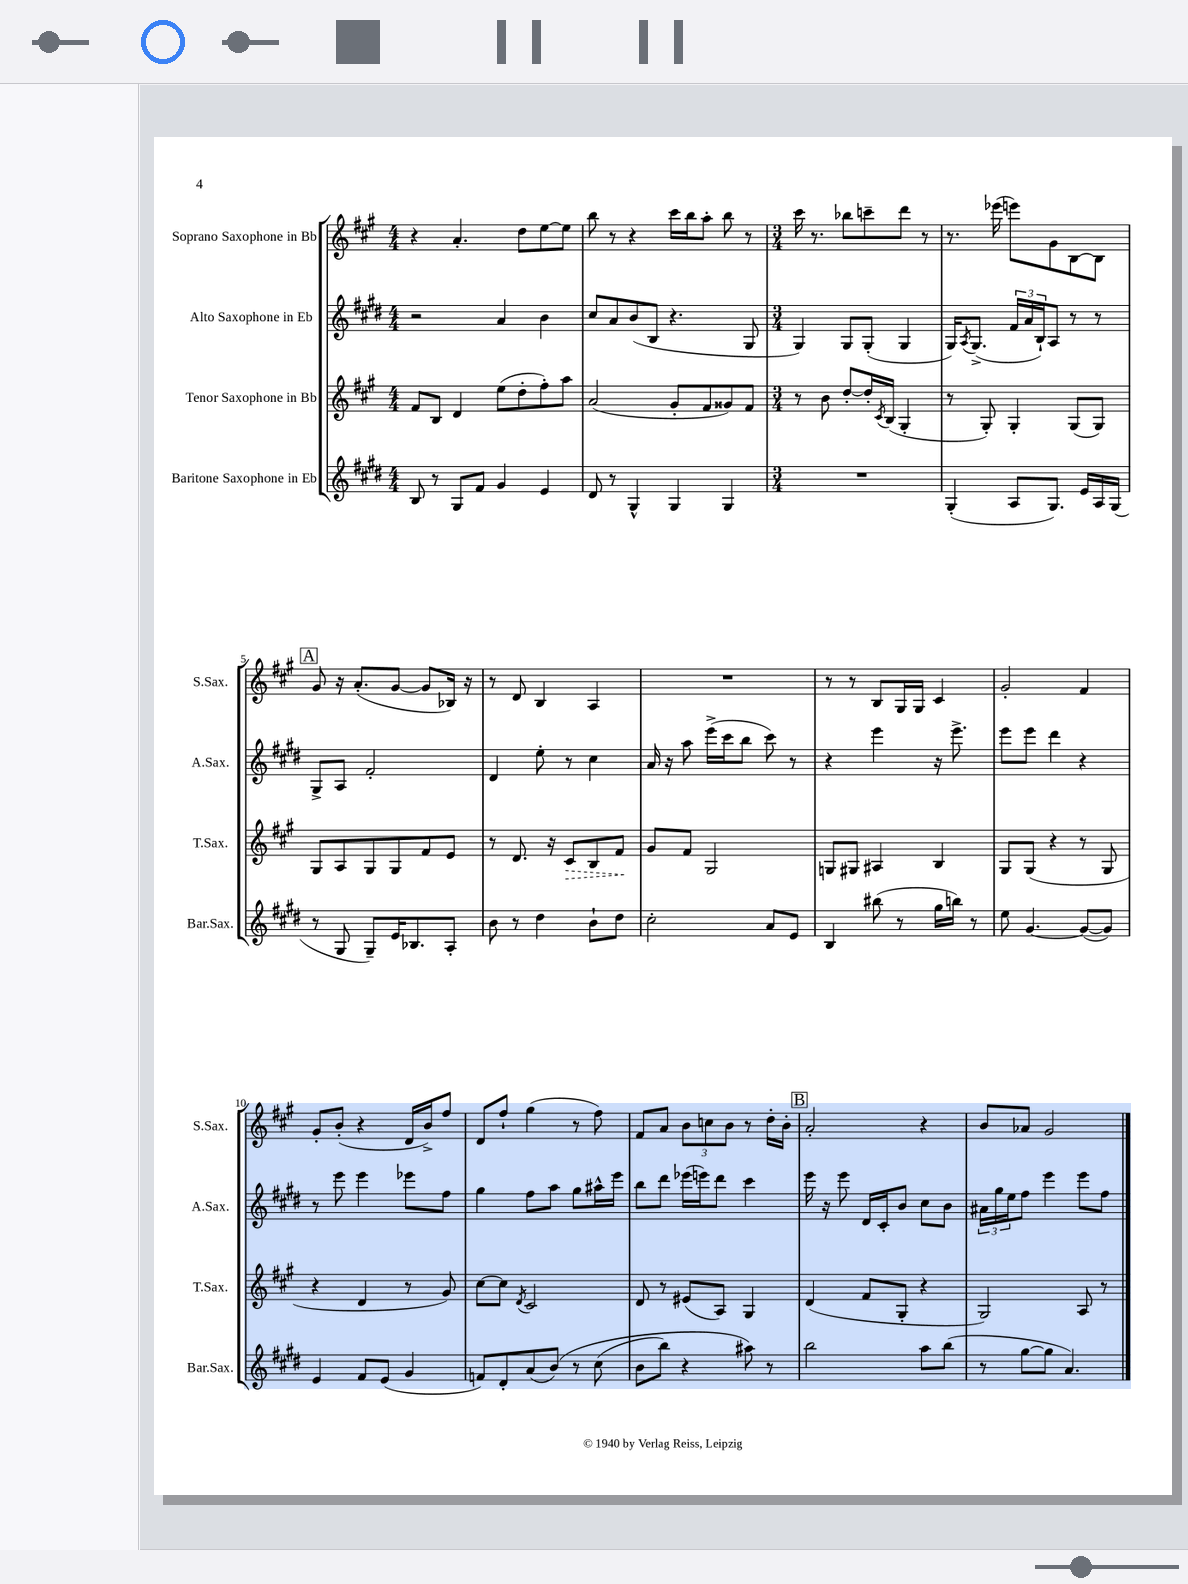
<<
\new StaffGroup <<
\new Staff = "s0" \with { instrumentName = "Soprano Saxophone in Bb" shortInstrumentName = "S.Sax." } {
    \clef treble \key a \major \numericTimeSignature \time 4/4
    r4 a'4.-. d''8 e''8~ e''8 |
    b''8 r8 r4 cis'''16 b''16 a''8-. b''8 r8 |
    \numericTimeSignature \time 3/4 cis'''16 r8. bes''8 c'''8-- d'''8 r8 |
    r8. ees'''16( e'''8) gis'8 b8~ b8 |
    \mark \markup { \box "A" } gis'8 r16 a'8.-.( gis'8~ gis'8 bes16) r16 |
    r8 d'8 b4 a4 |
    R2. |
    r8 r8 b8 gis16 gis16 cis'4 |
    gis'2-. fis'4 |
    gis'8-. b'8-.( r4 d'16 b'16->) fis''8 |
    d'8 fis''8-! gis''4( r8 fis''8) |
    fis'8 a'8 \tuplet 3/2 { b'8 c''8 b'8 } r8 d''16-. b'16-. |
    \mark \markup { \box "B" } a'2-. r4 |
    b'8 aes'8 gis'2 \bar "|." |
}
\new Staff = "s1" \with { instrumentName = "Alto Saxophone in Eb" shortInstrumentName = "A.Sax." } {
    \clef treble \key e \major \numericTimeSignature \time 4/4
    r2 a'4 b'4 |
    cis''8 a'8 b'8( b8 r4. gis8 |
    \numericTimeSignature \time 3/4 gis4) gis8 gis8-.( gis4 |
    gis16) \acciaccatura { a8 } gis8.->( \tuplet 3/2 { fis'16 a'16 b16-!) } a8 r8 r8 |
    \mark \markup { \box "A" } gis8-> a8 fis'2-. |
    dis'4 e''8-. r8 cis''4 |
    a'16 r16 a''8 e'''16->( cis'''16 b''8 cis'''8) r8 |
    r4 e'''4 r16 e'''8.-> |
    e'''8 e'''8 dis'''4 r4 |
    r8 e'''8 e'''4 ees'''8 fis''8 |
    gis''4 fis''8 a''8 gis''8 ais''16-^ e'''16 |
    b''8 dis'''8 ees'''16( e'''16) dis'''8 cis'''4 |
    \mark \markup { \box "B" } e'''16 r16 e'''8 dis'16 cis'16-. b'8 cis''8 b'8 |
    \tuplet 3/2 { ais'16 gis''16 e''16 } fis''8 e'''4 e'''8 fis''8 \bar "|." |
}
\new Staff = "s2" \with { instrumentName = "Tenor Saxophone in Bb" shortInstrumentName = "T.Sax." } {
    \clef treble \key a \major \numericTimeSignature \time 4/4
    fis'8 b8 d'4 e''8( d''8-. fis''8-.) a''8 |
    a'2( gis'8-. fis'8 gisis'8) fis'8 |
    \numericTimeSignature \time 3/4 r8 b'8 d''8~-. d''16-. \acciaccatura { cis'8 } b16( gis4-. |
    r8 gis8-.) gis4-. gis8( gis8) |
    \mark \markup { \box "A" } gis8 a8 gis8 gis8 fis'8 e'8 |
    r8 d'8. r16 \once \override Hairpin.style = #'dashed-line cis'8\> b8 fis'8\! |
    gis'8 fis'8 gis2 |
    g8 gis8 ais4 b4 |
    gis8 gis8( r4 r8 gis8 |
    r4 d'4 r8 gis'8) |
    cis''8~ cis''8 \acciaccatura { d'8 } cis'2 |
    d'8 r8 eis'8( a8) gis4 |
    \mark \markup { \box "B" } d'4( fis'8 gis8-. r4 |
    gis2) a8 r8 \bar "|." |
}
\new Staff = "s3" \with { instrumentName = "Baritone Saxophone in Eb" shortInstrumentName = "Bar.Sax." } {
    \clef treble \key e \major \numericTimeSignature \time 4/4
    b8 r8 gis8 fis'8 gis'4 e'4 |
    dis'8 r8 gis4-^ gis4 gis4 |
    \numericTimeSignature \time 3/4 R2. |
    gis4-.( a8 gis8.) e'16 a16 gis16( |
    \mark \markup { \box "A" } r8 gis8 gis8--) e'16 bes8. a8-. |
    b'8 r8 dis''4 b'8-! dis''8 |
    cis''2-. a'8 e'8 |
    b4 bis''8( r8 gis''16 b''16) r8 |
    e''8 gis'4.~ gis'8~( gis'8) |
    e'4 fis'8 e'8( gis'4 |
    f'8) dis'8-. a'8( b'8)\( r8 cis''8( |
    b'8 b''8) r4 ais''8\) r8 |
    \mark \markup { \box "B" } b''2 a''8 b''8( |
    r8 gis''8~ gis''8 a'4.) \bar "|." |
}
>>
>>
